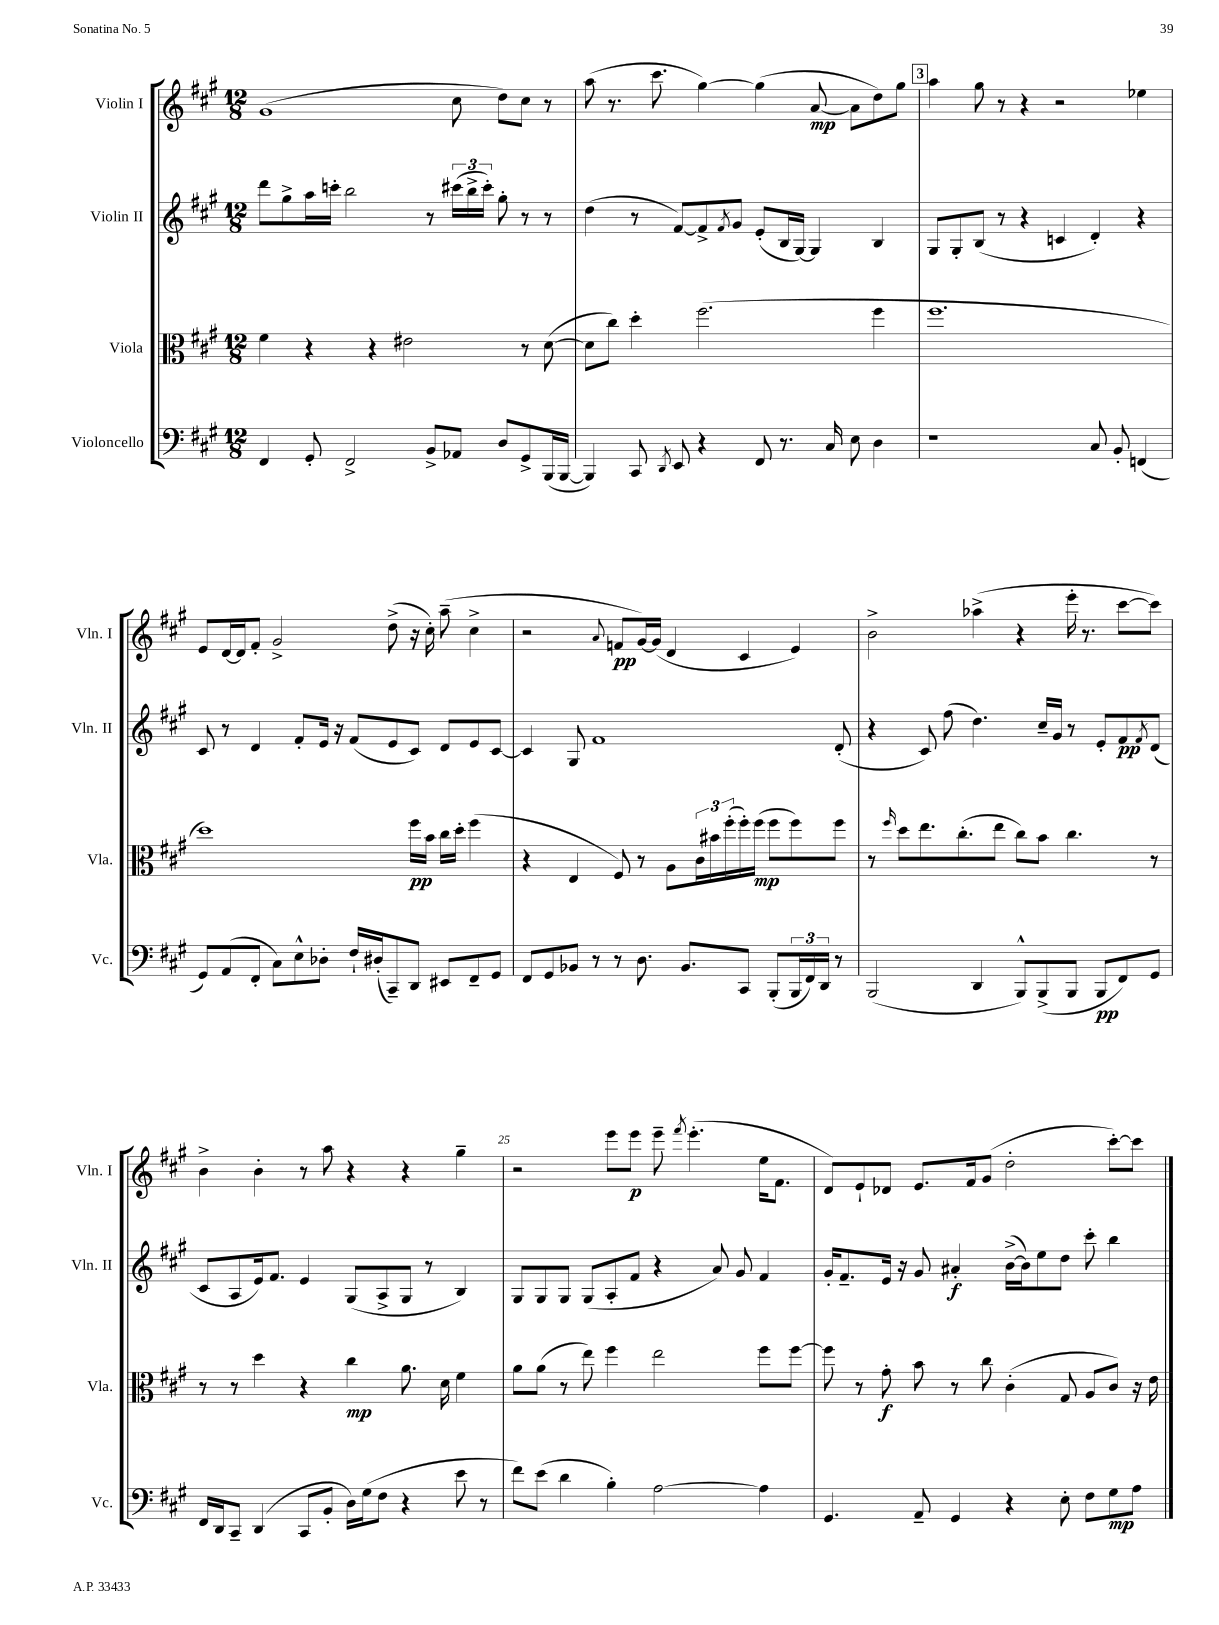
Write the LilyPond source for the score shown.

<<
\new StaffGroup <<
\new Staff = "s0" \with { instrumentName = "Violin I" shortInstrumentName = "Vln. I" } {
    \clef treble \key a \major \numericTimeSignature \time 12/8
    gis'1( cis''8 d''8) cis''8 r8 |
    a''8( r8. cis'''8. gis''4~) gis''4( a'8~\mp a'8 d''8) gis''8 |
    \mark \markup { \box "3" } a''4 gis''8 r8 r4 r2 ees''4 |
    e'8 d'16~ d'16 fis'8-. gis'2-> d''8->( r16 cis''16-.) a''8--( cis''4-> |
    r2 \appoggiatura { a'8 } f'8\pp gis'16~) gis'16( d'4 cis'4 e'4) |
    b'2-> aes''4->( r4 e'''16-. r8. cis'''8~ cis'''8) |
    b'4-> b'4-. r8 a''8 r4 r4 gis''4-- |
    r2 e'''8 e'''8\p e'''8-- \acciaccatura { fis'''8 } e'''4.-.( e''16 fis'8. |
    d'8) e'8-! des'8 e'8. fis'16 gis'8( d''2-. cis'''8~-.) cis'''8 \bar "|." |
}
\new Staff = "s1" \with { instrumentName = "Violin II" shortInstrumentName = "Vln. II" } {
    \clef treble \key a \major \numericTimeSignature \time 12/8
    d'''8 gis''8-> a''16 c'''16-. b''2 r8 \tuplet 3/2 { cis'''16( b''16-> cis'''16-.) } gis''8-. r8 r8 |
    d''4( r8 fis'8~) fis'8-> \acciaccatura { fis'8 } gis'8 e'8-.( b16 gis16~) gis4 b4 |
    \mark \markup { \box "3" } gis8 gis8-. b8( r8 r4 c'4 d'4-.) r4 |
    cis'8 r8 d'4 fis'8-. e'16 r16 fis'8( e'8 cis'8) d'8 e'8 cis'8~ |
    cis'4 gis8 fis'1 d'8-.( |
    r4 cis'8) fis''8( d''4.) cis''16-- gis'16 r8 e'8-. fis'8\pp \acciaccatura { fis'8 } d'8( |
    cis'8 a8 e'16) fis'8. e'4 gis8( a8-> gis8 r8 b4) |
    gis8 gis8 gis8 gis8( a8-. fis'8 r4 a'8) gis'8 fis'4 |
    gis'16-. fis'8.-- e'16 r16 gis'8 ais'4-.\f b'16~->( b'16) e''8 d''8 cis'''8-. b''4 \bar "|." |
}
\new Staff = "s2" \with { instrumentName = "Viola" shortInstrumentName = "Vla." } {
    \clef alto \key a \major \numericTimeSignature \time 12/8
    fis'4 r4 r4 eis'2 r8 d'8~( |
    d'8 cis''8) d''4-. fis''2.( fis''4 |
    \mark \markup { \box "3" } fis''1. |
    d''1) fis''16\pp b'16 cis''16 d''16-. fis''4( |
    r4 e4 fis8) r8 a8 \tuplet 3/2 { cis'16 bis'16 fis''16-.( } fis''16-.) fis''16\mp( fis''8 fis''8) fis''8 |
    r8 \grace { fis''16 } d''8 e''8. cis''8.-.( e''8 cis''8) b'8 cis''4. r8 |
    r8 r8 d''4 r4 cis''4\mp a'8. d'16 fis'4 |
    a'8 a'8( r8 e''8) fis''4 e''2 fis''8 fis''8~ |
    fis''8 r8 gis'8-.\f b'8 r8 cis''8 cis'4-.( gis8 a8 cis'8) r16 e'16 \bar "|." |
}
\new Staff = "s3" \with { instrumentName = "Violoncello" shortInstrumentName = "Vc." } {
    \clef bass \key a \major \numericTimeSignature \time 12/8
    fis,4 gis,8-. fis,2-> b,8-> aes,8 d8 gis,8-> b,,16( b,,16~ |
    b,,4) cis,8 \acciaccatura { d,8 } e,8 r4 fis,8 r8. cis16 e8 d4 |
    \mark \markup { \box "3" } r1 cis8 b,8-. f,4( |
    gis,8) a,8( fis,8-. cis8) e8-^ des8-. fis16-! dis16-.( cis,8--) d,8 eis,8 fis,8-- gis,8 |
    fis,8 gis,8 bes,8 r8 r8 d8. bes,8. cis,8 b,,8-.( \tuplet 3/2 { b,,16 fis,16) d,16 } r8 |
    b,,2( d,4 b,,8-^) b,,8->( b,,8 b,,8\pp fis,8) gis,8 |
    fis,16 d,16 cis,8-- d,4( cis,8 b,8-. d16) gis16( fis8 r4 e'8 r8 |
    fis'8) e'8( d'4 b4-.) a2~ a4 |
    gis,4. a,8-- gis,4 r4 e8-. fis8 gis8\mp a8 \bar "|." |
}
>>
>>
\layout { \context { \Score currentBarNumber = #18 \override BarNumber.break-visibility = ##(#f #t #t) barNumberVisibility = #(every-nth-bar-number-visible 5) } }
